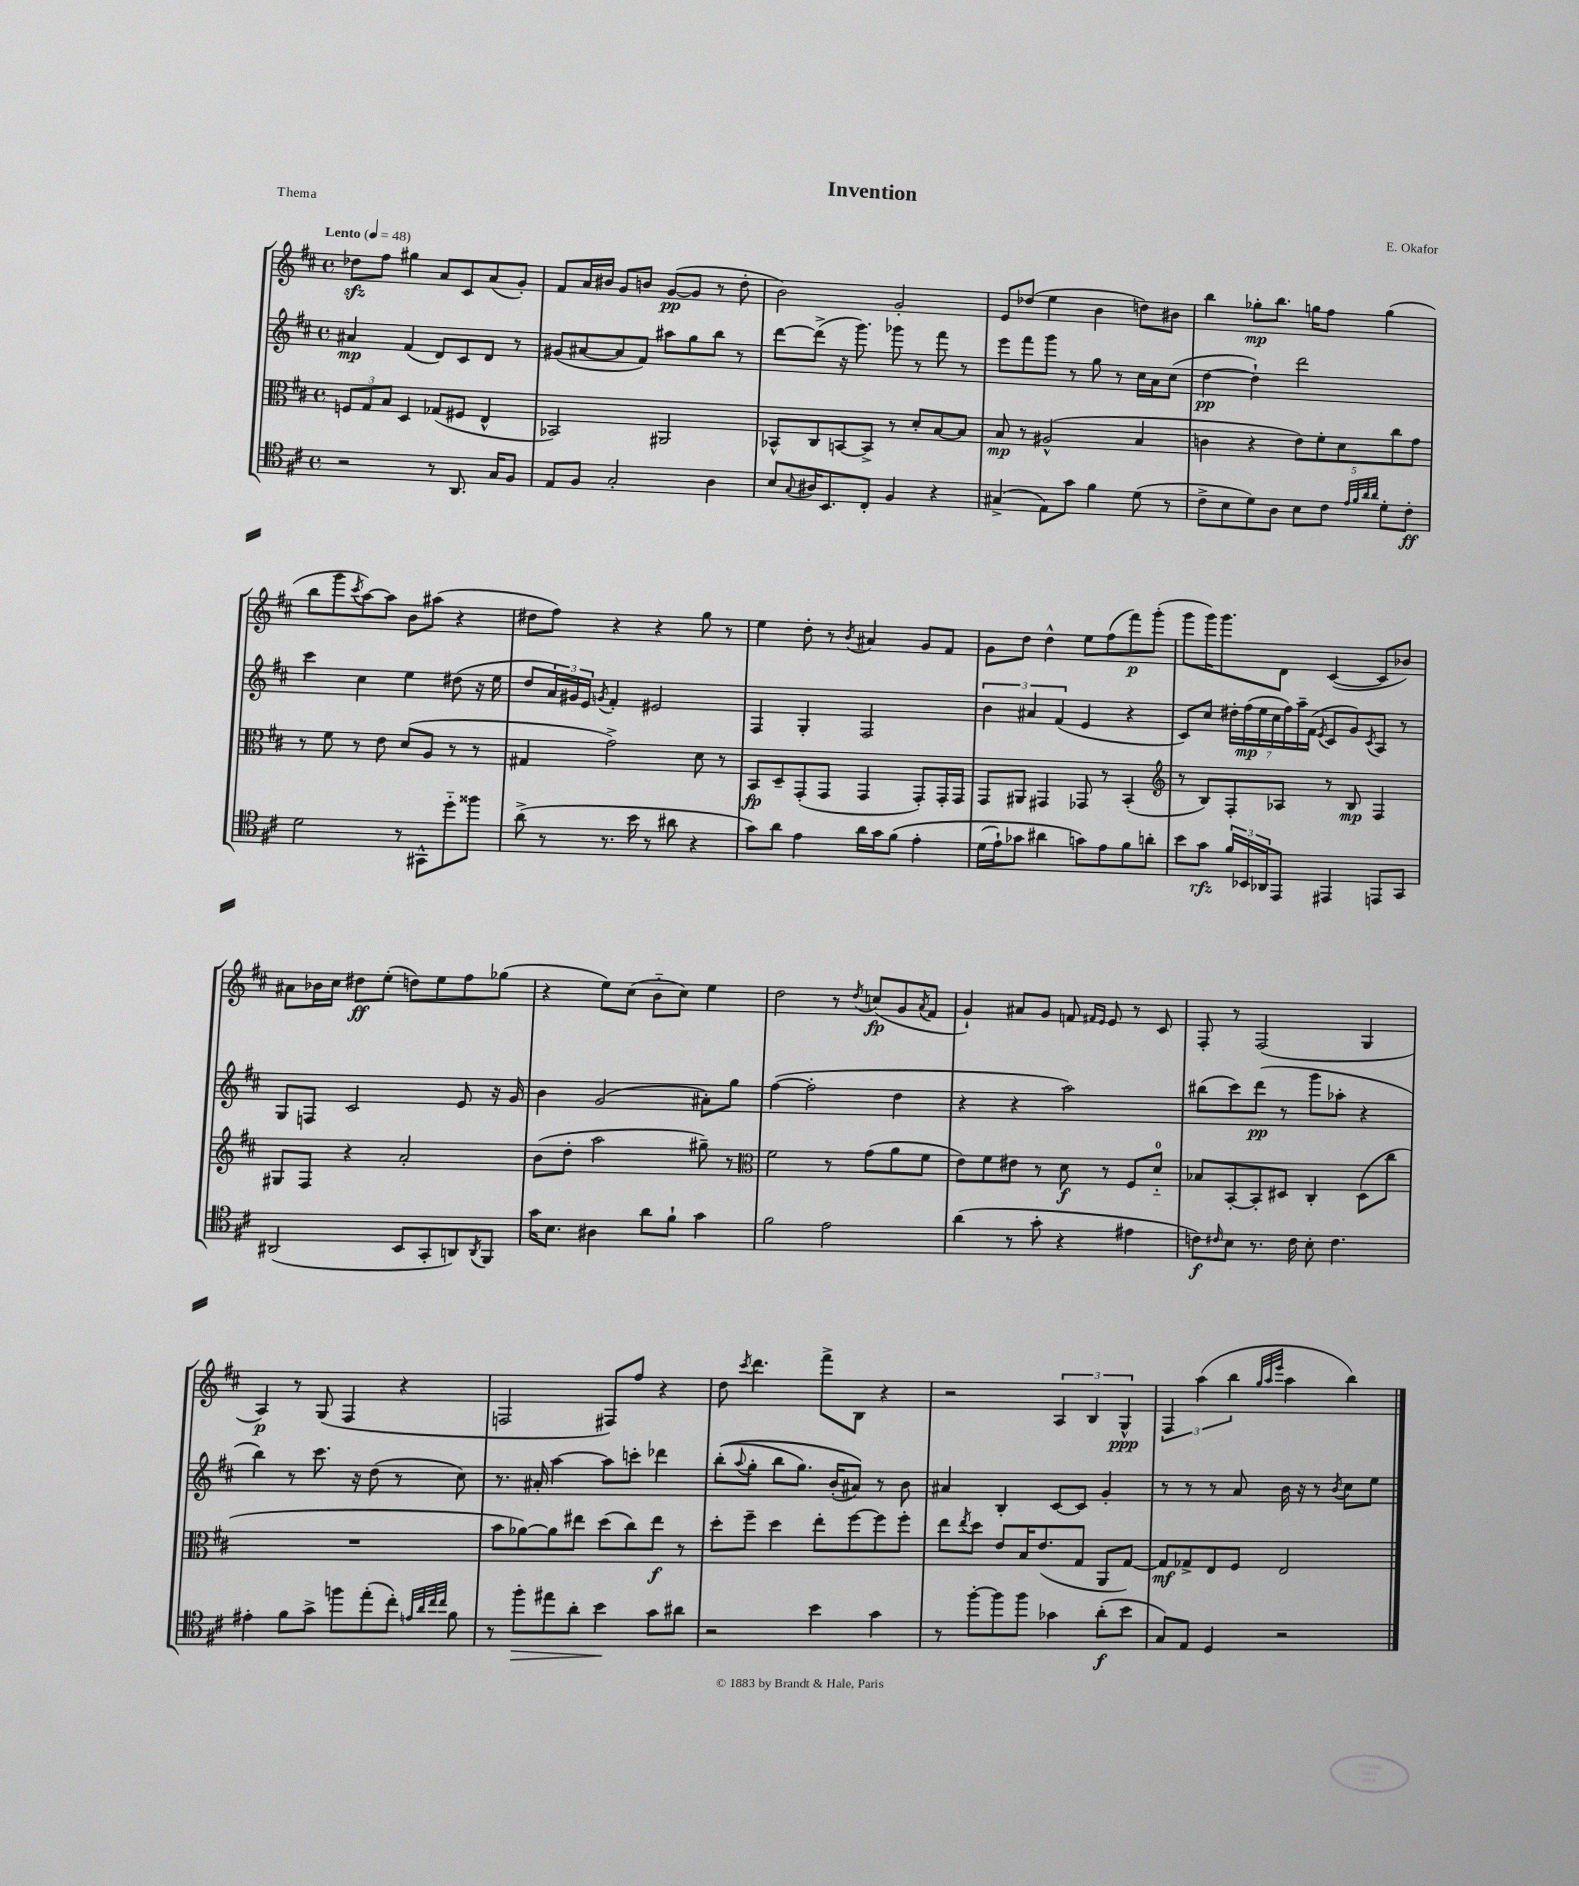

**kern	**kern	**kern	**kern
*staff4	*staff3	*staff2	*staff1
*clefC4	*clefC3	*clefG2	*clefG2
*k[f#c#]	*k[f#c#]	*k[f#c#]	*k[f#c#]
*M4/4	*M4/4	*M4/4	*M4/4
*met(c)	*met(c)	*met(c)	*met(c)
*MM48	*MM48	*MM48	*MM48
2r	12F/L	4a#/	8dd-\L
.	12G/	.	.
.	.	.	8ff#\J
.	12B/J	.	.
.	4D/	(4f#/	4gg#\
8r	(8G-/L	8d/L)	8a/L
8.AA/	8F#/J	8c#/	8c#/
.	4E^^/	8d/J	(8a/
16G/LK	.	.	.
8F#/J	.	8r	8g'/J)
=	=	=	=
8E/L	2BB-/)	(8g#/L	8f#/L
8F#/J	.	[8a#/	16a/L
.	.	.	16b#/JJ
2G'/	.	8a#/]	8g/L
.	.	8f#/J)	8b/J
.	2AA#/	8aa#\L	([8g/L
.	.	8gg\	8g/]J
4A\	.	8bb\J	8r
.	.	8r	8dd'\
=	=	=	=
8B/L	8BB-^^/L	[8ddd\L	2b\)
8qqG/	.	.	.
16A#/K	8C#/	(8ddd^\]J	.
8.BB/	.	.	.
.	[8BB/	16r	.
.	.	8.ggg\)	.
8C#'/J	8BB^/]J	.	.
4F#/	8r	8ggg-\	2g'/
.	8d'/L	8r	.
4r	[8B/	8fff#\	.
.	8B/]J	8r	.
=	=	=	=
(4G#^/	8B/	8eee\L	8e/L
.	8r	8fff#\	(8dd-/J
8E\L)	(2A#^^/	8ggg\J	4ee\
8g\J	.	8r	.
4f#\	.	8gg\	4b\
.	.	8r	.
(8d\	4B/	16cc#\LL	8dd\L)
.	.	16a\J	.
8r	.	(8cc#\J	8b#\J
=	=	=	=
8c#^\L	4c\	[4dd\	4bb\
8B\	.	.	.
8d\)	4r	4dd`\])	8gg-'\L
8A\J	.	.	8.bb\J
8B\L	10e\L)	2ddd\	.
.	.	.	16gg\LK
.	10f#'\	.	.
8c#\J	.	.	8ff#\J
.	10d\	.	.
32qqe/LLL	.	.	.
32qqf#/	.	.	.
32qqa/	.	.	.
32qqa/JJJ	.	.	.
8d'\L	.	.	(4gg\
.	10cc#\	.	.
8c#'\J	.	.	.
.	10g\J	.	.
=	=	=	=
2d\	8r	4ccc#\	8bb\L
.	8f#\	.	8ggg\
.	.	.	8qccc#/
.	8r	4cc#\	[8aa\)
.	8e\	.	8aa\]J
8r	(8d/L	4ee\	8b\L
8GG#^^\L	8A/J	.	(8aa#\J
8dd'~\	8r	(8dd#\	4r
8ff##\J	8r	16r	.
.	.	16ee\	.
=	=	=	=
(8a^\	4G#/	8dd/L	8dd#\L
8r	.	24a/L)	8ff#\J)
.	.	24g#/	.
.	.	24e/JJ	.
.	.	8qg/	.
8.r	2g^\)	4f#'/	4r
16b\	.	.	.
8r	.	2e#/	4r
8a#\	.	.	.
4r	8d\	.	8gg\
.	8r	.	8r
=	=	=	=
8g\L)	8BB/L	4F#/	4ee\
8a\J	8D~/	.	.
4e\	(8GG'/	4G'/	8dd'\
.	8GG/J	.	8r
.	.	.	8qb/
16a\LL	4GG/	2F#/	4a#/
16g\J	.	.	.
&(8f#\J	.	.	.
4e'\	8GG'/L)	.	8g/L
.	16GG'/L	.	8f#/J
.	16GG/JJ	.	.
=	=	=	=
(16d\LL	8GG/L	6b\	8g\L
16e`\J)	.	.	.
8g-\J	8AA#/J	.	8dd\J
.	.	6a#/	.
4a#\	4GG#/	.	4dd^^\
.	.	(6f#/	.
8g\L&)	8GG-/	4e/	8ee\L
8e\	8r	.	(8ff#\
8f#\	(4BB'/	4r	8fff#\)
8a'\J	.	.	(8ggg'\J
=	=	=	=
*	*clefG2	*	*
8b\L	8r	8c#/L)	8ggg\L
8g\J	8B/L)	8cc#/J	16ggg\K)
.	.	.	8.ggg\
24f#/LL	8F#'/	28dd#'\LL	.
.	.	(28ff#\	.
24BB-/	.	.	.
.	.	28ee\	.
24AA-/J	.	.	.
.	.	28cc#\	.
8EE/J	8A-/J	.	8d\J
.	.	28ff#\)	.
.	.	28aa~\	.
.	.	(28f#\JJ	.
.	.	8qe/	.
4EE#/	8r	8c#/L	([4c#/
.	8B/	8g/)	.
.	.	8qc#/	.
8EE/L	4F#/	8A/J	8c#/]L
8GG/J	.	8r	8b-/J)
=	=	=	=
(2AA#/	8G#/L	8G/L	8a#\L
.	8F#/J	8F/J	16b-\L
.	.	.	16cc#\JJ
.	4r	2c#/	8dd#\L
.	.	.	(8ee'\J
8BB/L	2a'/	.	8dd\L)
8GG'/	.	.	8ee\
8AA/)	.	8e/	8ff#\
8qAA/	.	.	.
8FF#/J	.	16r	(8gg-\J
.	.	16g/	.
=	=	=	=
16g\LK	(8b\L	4b\	4r
8.B\J	.	.	.
.	8dd'\J	.	.
4A#\	2aa\	(2g/	8ee\L)
.	.	.	(8cc#\J
8a\L	.	.	8b'~\L
8f#`\J	.	.	8cc#\J)
4g\	8gg#~\)	8a#'\L)	4ee\
.	8r	8gg\J	.
=	=	=	=
*	*clefC3	*	*
2f#\	2f#\	([4ff#\	2dd\
.	.	2ff#'\]	.
2e\	8r	.	8r
.	.	.	8qdd/
.	(8g\L	.	(8cc/L
.	8a\	4dd\	8g/
.	.	.	8qa/
.	8f#\J	.	8f#/J
=	=	=	=
(4a\	8e\L)	4r	4g`/)
.	8f#\	.	.
8r	8e#\J	4r	8a#/L
8g'\	8r	.	8g/J
4r	8d\	2aa\)	8f/
.	.	.	16qqf#/LL
.	.	.	16qqe/JJ
.	8r	.	8e/
4e#\	8F#/L	.	8r
.	8d'~/J	.	8c#/
=	=	=	=
8c\L)	8B-/L	(8bb#\L	8F#'/
16qqc#/	.	.	.
8B\J	[8BB'/	8ccc#\)	8r
8.r	8BB'/]	(8ddd\J	(2F#/
.	8D#/J	8r	.
16c#\	.	.	.
8B'\	4C#'/	8ggg\L	.
4.c#\	.	8aa-'\J	.
.	(8D#\L	4r	4G/
.	8cc#\J	.	.
=	=	=	=
4e#'\	1r	4bb\)	4A/)
8f#\L	.	8r	8r
8g^\J	.	8.ccc#\	(8G/
8ff\L	.	.	4F#/
.	.	16r	.
(8ee'\	.	(8dd\	.
8cc#'\J)	.	8r	4r
32qqe/LLL	.	.	.
32qqa/	.	.	.
32qqcc#/	.	.	.
32qqcc#/JJJ	.	.	.
8f#\	.	8cc#\)	.
=	=	=	=
8r	8b\L	8.r	2F/
8ff#'\L	[8a-\)	.	.
.	.	16a#'/	.
8ee#\	8a-\]	[4aa\	.
8a'\J	8ee#\J	.	.
4b\	(8dd\L	8aa\]L	8F#/L)
.	8cc#\)	8ccc'\J	8ff#/J
8g\L	8ee#\J	4ddd-\	4r
8a#\J	8r	.	.
=	=	=	=
2r	8dd'\L	&((8bb'\L	8dd\
.	.	8qqaa/	8qccc#/
.	8ff#~\J	8gg'\J	4.ddd\
.	4dd\	8bb\L	.
.	.	8.gg\J)	.
4b\	8ee'\L	.	8fff#^\L
.	.	(16b'/LK	.
.	[8ff#\	8a#/J)&)	8B\J
4g\	8ff#\]	8r	4r
.	8ff#'\J	8b\	.
=	=	=	=
8r	8ee\L	4a#/	2r
.	8qee/	.	.
[8ff#'\L	8dd\J	.	.
8ff#\]	8e/L	4B'/	.
8ff#\J	16B/K	.	.
.	(8.e/	.	.
4g-\	.	[8c#/L	6A/
.	8G/J	8c#/]J	.
.	.	.	6B/
(8a'\L	8AA/L	4g'/	.
.	.	.	6G^^/
8b\J	[8G/J)	.	.
=	=	=	=
8G/L)	8G/]L	8r	6F#/
8E/J	8G-^/	8r	.
.	.	.	(6aa\
4D/	8E/	8r	.
.	.	.	6bb\
.	8F#/J	8a/	.
.	.	.	32qqgg/LLL
.	.	.	32qqaa/
.	.	.	32qqeee/JJJ
2r	2E/	16b\	4aa\
.	.	16r	.
.	.	8r	.
.	.	8qb/	.
.	.	8cc#\L	4bb\)
.	.	8ee\J	.
==	==	==	==
*-	*-	*-	*-
